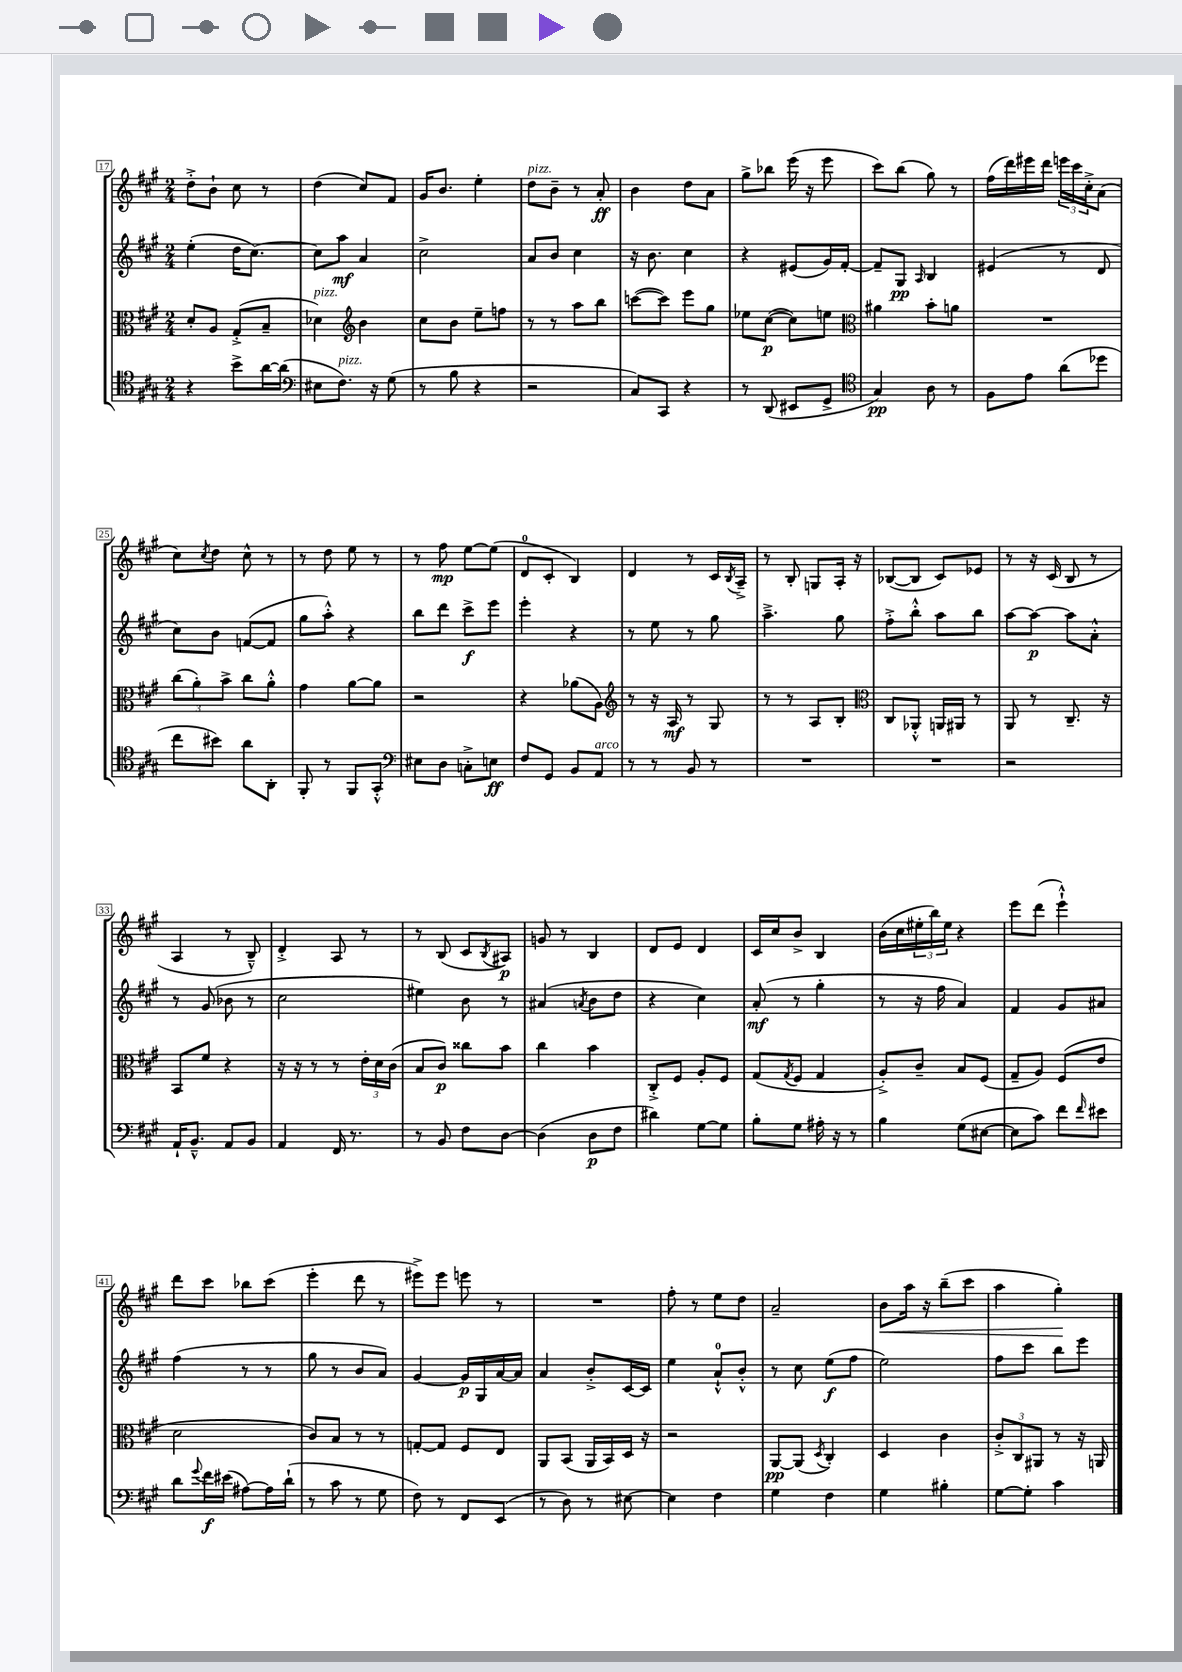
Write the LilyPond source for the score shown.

<<
\new StaffGroup <<
\new Staff = "s0" {
    \clef treble \key a \major \numericTimeSignature \time 2/4
    d''8-.-> b'8-! cis''8 r8 |
    d''4( cis''8) fis'8 |
    gis'16 b'8. e''4-. |
    d''8^\markup { \italic "pizz." } b'8-- r8 a'8-.\ff |
    b'4 d''8 a'8 |
    gis''8-> bes''8 e'''16( r16 e'''8 |
    cis'''8) b''8( gis''8) r8 |
    fis''16( d'''16) eis'''16 d'''16 \tuplet 3/2 { e'''16 cis'''16 cis''16-.-> } a'8( |
    cis''8) \acciaccatura { cis''8 } d''8 cis''8-^ r8 |
    r8 d''8 e''8 r8 |
    r8 fis''8\mp e''8~ e''8( |
    d'8-0 cis'8-. b4) |
    d'4 r8 cis'16 \acciaccatura { b8 } a16---> |
    r8 b8-. g8 a16-. r16 |
    bes8~( bes8 cis'8) ees'8 |
    r8 r16 cis'16( b8 r8 |
    a4 r8 b8---^) |
    d'4-.-> a8 r8 |
    r8 b8( cis'8 \acciaccatura { b8 } ais8\p) |
    g'8 r8 b4 |
    d'8 e'8 d'4 |
    cis'16 cis''16 b'8-> b4 |
    b'16( cis''16 \tuplet 3/2 { eis''16-. b''16) eis''16 } r4 |
    e'''8 d'''8( e'''4-!-^) |
    d'''8 cis'''8 bes''8 cis'''8( |
    e'''4-. d'''8 r8 |
    eis'''8->) eis'''8 e'''8 r8 |
    R2 |
    fis''8-. r8 e''8 d''8 |
    a'2-- |
    b'8\< a''16 r16 b''8--( cis'''8 |
    a''4 gis''4-.\!) \bar "|." |
}
\new Staff = "s1" {
    \clef treble \key a \major \numericTimeSignature \time 2/4
    e''4-.( d''16 cis''8.~) |
    cis''8 a''8\mf a'4 |
    cis''2-> |
    a'8 b'8 cis''4 |
    r16 b'8. cis''4 |
    r4 eis'8( gis'16) fis'16~-. |
    fis'8-- gis8\pp \grace { a16 } b4 |
    eis'4( r8 d'8 |
    cis''8) b'8 f'8~( f'8 |
    gis''8 a''8-.-^) r4 |
    b''8 d'''8 cis'''8->\f e'''8 |
    e'''4-. r4 |
    r8 e''8 r8 gis''8 |
    a''4.---> gis''8 |
    fis''8-.-> b''8-.-^ a''8 b''8 |
    a''8~ a''8~\p a''8 a'8-.-^ |
    r8 gis'8( bes'8 r8 |
    cis''2 |
    eis''4) b'8 r8 |
    ais'4( \acciaccatura { a'8 } b'8 d''8 |
    r4 cis''4) |
    a'8-.\mf( r8 gis''4-. |
    r8 r16 fis''16 a'4) |
    fis'4 gis'8 ais'8 |
    fis''4( r8 r8 |
    gis''8 r8 b'8 a'8) |
    gis'4~ gis'16\p gis16 a'16~ a'16 |
    a'4 b'8-.-> cis'16~ cis'16 |
    e''4 a'8-0-!-^ b'8-.-^ |
    r8 cis''8 e''8\f( fis''8 |
    e''2) |
    fis''8 cis'''8 b''8 e'''8 \bar "|." |
}
\new Staff = "s2" {
    \clef alto \key a \major \numericTimeSignature \time 2/4
    d'8-. a8 gis8-.->( b8-- |
    des'4^\markup { \italic "pizz." }) \clef treble b'4 |
    cis''8 b'8 e''8-- f''8 |
    r8 r8 a''8 b''8 |
    c'''8~( c'''8) e'''8 gis''8 |
    ees''8 cis''8~\p( cis''8) e''8 |
    \clef alto ais'4 b'8-. a'8 |
    R2 |
    \tuplet 3/2 { cis''8( a'8-.) b'8-> } cis''8 a'8-.-^ |
    gis'4 a'8~ a'8 |
    r2 |
    r4 aes'8( a8) |
    \clef treble r8 r16 a16\mf r8 gis8 |
    r8 r8 a8 b8-. |
    \clef alto cis8 aes,8-.-^ a,16 ais,16 r8 |
    a,8 r8 cis8.-- r16 |
    b,8 fis'8 r4 |
    r16 r16 r8 r8 \tuplet 3/2 { e'16-. d'16 cis'16( } |
    b8 cis'8\p) cisis''8 b'8 |
    cis''4 b'4 |
    cis8-.-> fis8 a8-. fis8 |
    gis8( \acciaccatura { gis8 } fis8 gis4 |
    a8-.->) cis'8-- b8 fis8( |
    gis8-- a8) fis8( e'8 |
    d'2 |
    cis'8) b8 r8 r8 |
    g8~-. g8 fis8 e8 |
    a,8 b,8( a,16 b,16) d16 r16 |
    r2 |
    a,8~\pp a,8( \acciaccatura { d8 } cis4-.) |
    d4 cis'4 |
    \tuplet 3/2 { cis'8-.-> cis8 ais,8 } r8 r16 a,16 \bar "|." |
}
\new Staff = "s3" {
    \clef tenor \key a \major \numericTimeSignature \time 2/4
    r4 b'8-> a'16~ a'16( |
    \clef bass eis8 fis8.^\markup { \italic "pizz." }) r16 gis8( |
    r8 b8 r4 |
    r2 |
    cis8) cis,8 r4 |
    r8 d,8( eis,8 gis,8-> |
    \clef tenor gis4\pp) a8 r8 |
    fis8 e'8 a'8( des''8 |
    cis''8 bis'8) a'8 a,8-. |
    fis,8-. r8 fis,8 gis,8-.-^ |
    \clef bass eis8 d8 c8-.-> e8\ff |
    fis8 gis,8 b,8 a,8^\markup { \italic "arco" } |
    r8 r8 b,8 r8 |
    R2 |
    R2 |
    r2 |
    a,16-! b,8.---^ a,8 b,8 |
    a,4 fis,16 r8. |
    r8 b,8 fis8 d8~ |
    d4( d8\p fis8 |
    dis'4) gis8~ gis8 |
    b8-. gis8 ais16-. r16 r8 |
    b4 gis8( eis8~ |
    eis8 cis'8) fis'8 \grace { fis'16 } eis'8 |
    d'8 \appoggiatura { gis'8 } fis'16\f eis'16( ais8~) ais16 d'16-!( |
    r8 cis'8 r8 gis8 |
    fis8) r8 fis,8 e,8( |
    r8 d8) r8 eis8~ |
    eis4 fis4 |
    gis4 fis4 |
    gis4 bis4-. |
    gis8~ gis8-. cis'4 \bar "|." |
}
>>
>>
\layout { \context { \Score currentBarNumber = #17 \override BarNumber.stencil = #(make-stencil-boxer 0.1 0.3 ly:text-interface::print) } }
